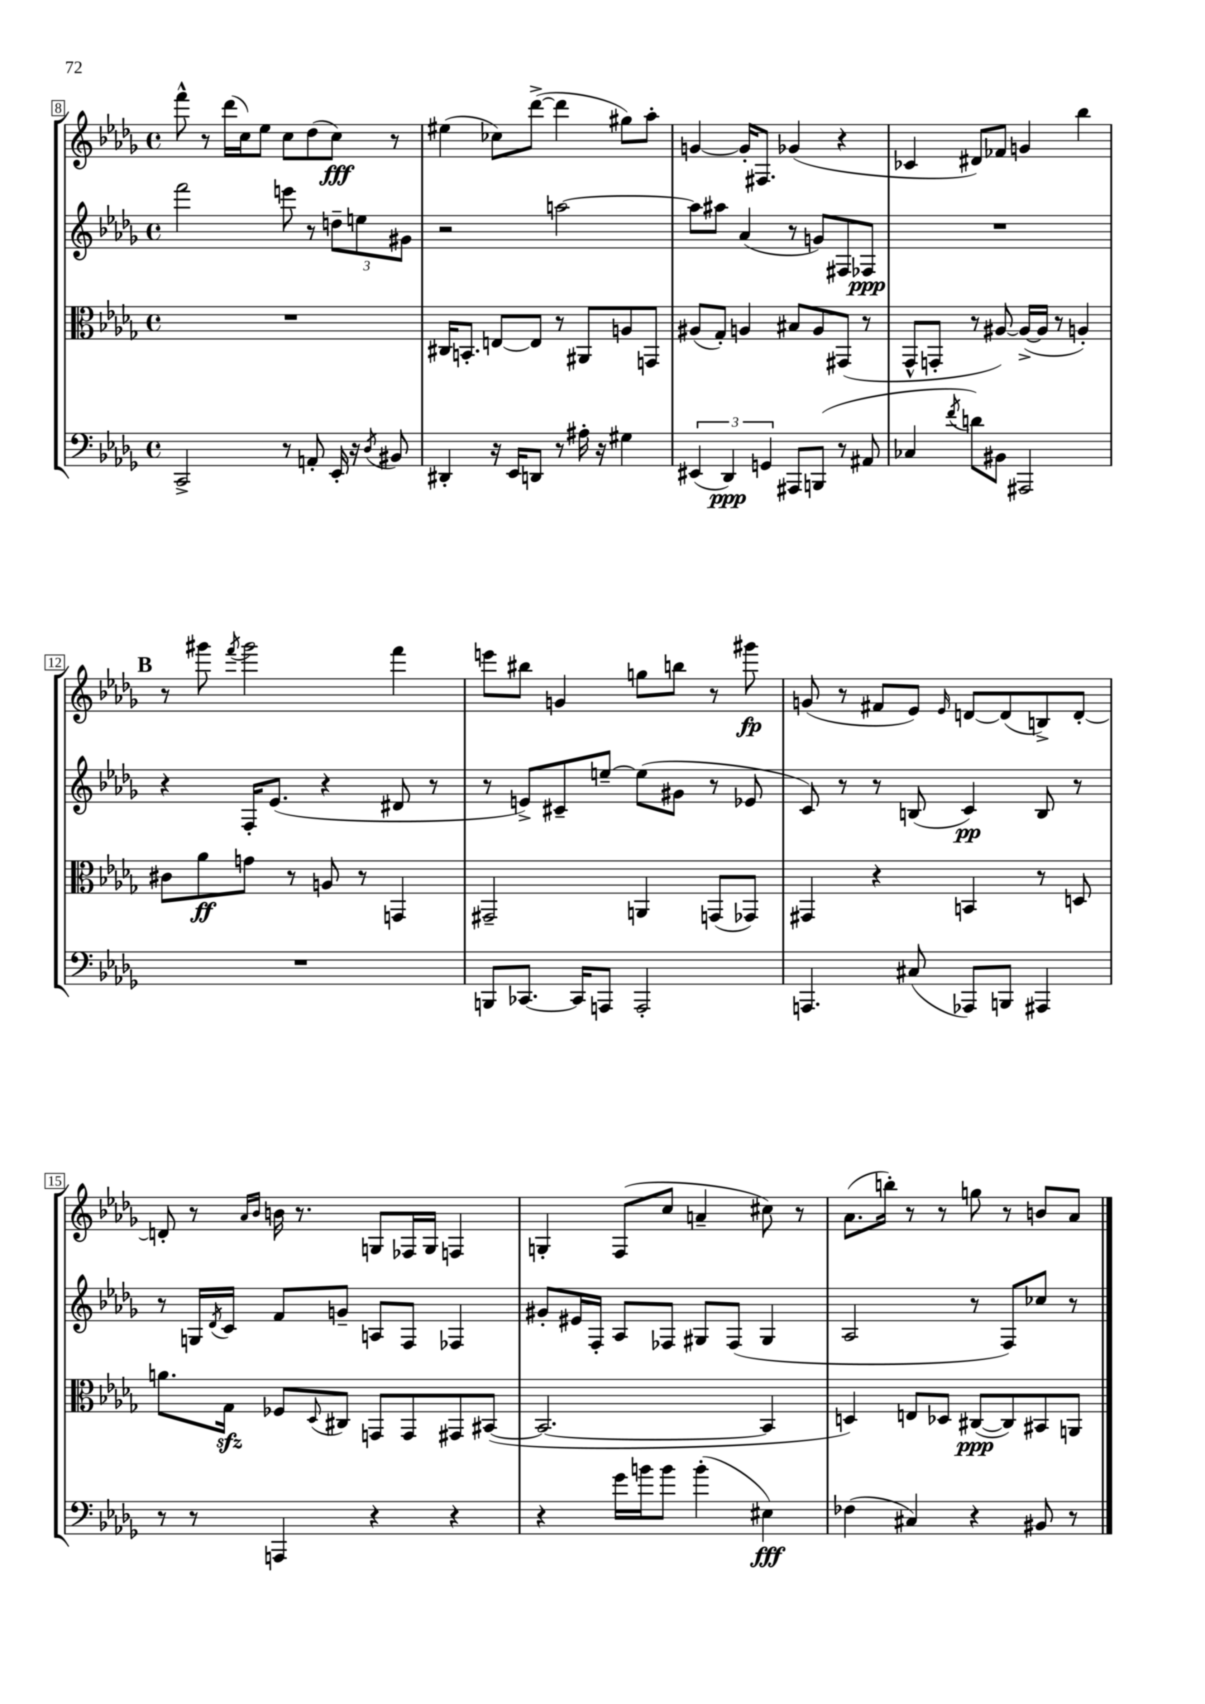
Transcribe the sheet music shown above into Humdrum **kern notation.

**kern	**kern	**kern	**kern
*staff4	*staff3	*staff2	*staff1
*clefF4	*clefC3	*clefG2	*clefG2
*k[b-e-a-d-g-]	*k[b-e-a-d-g-]	*k[b-e-a-d-g-]	*k[b-e-a-d-g-]
*M4/4	*M4/4	*M4/4	*M4/4
*met(c)	*met(c)	*met(c)	*met(c)
2CC^	1r	2fff	8fff^^
.	.	.	8r
.	.	.	(16ddd-
.	.	.	16cc)
.	.	.	8ee-
8r	.	8eee	8cc
8AA'	.	8r	(8dd-
16EE-'	.	12dd~	8cc)
16r	.	.	.
.	.	12ee	.
8qD-	.	.	.
8BB#	.	.	8r
.	.	12g#	.
=	=	=	=
4DD#'	16C#	2r	(4ee#
.	8.BB'	.	.
16r	[8E	.	8cc-)
16EE-	.	.	.
8DD	8E]	.	([8ddd-^
8r	8r	[2aa	4ddd-]
16A#'	8AA#	.	.
16r	.	.	.
4G#	8A	.	8gg#)
.	8GG	.	8aa-'
=	=	=	=
(6EE#	(8A#	8aa]	[4g
.	8G-')	8aa#	.
6DD-)	.	.	.
.	4A	(4a-	16g']
.	.	.	8.F#
6GG	.	.	.
8AAA#	8B#	8r	(4g-
(8BBB	8A	8g)	.
8r	(8GG#	8F#	4r
8AA#	8r	8F-	.
=	=	=	=
4C-	8GG-^^	1r	4c-
.	8GG'	.	.
8qf	.	.	.
8d)	8r	.	8d#)
8BB#	[8A#)	.	8f-
2AAA#	(16A#^_	.	4g
.	16A#]	.	.
.	8r	.	.
.	4A')	.	4bb-
=	=	=	=
1r	8c#	4r	8r
.	8a-	.	8ggg#
.	.	.	8qfff
.	8g	16F'	2ggg#
.	.	(8.e-	.
.	8r	.	.
.	8A	4r	.
.	8r	.	.
.	4GG	8d#	4fff
.	.	8r	.
=	=	=	=
8BBB	2GG#~	8r	8eee
[8.CC-	.	8e^)	8bb#
.	.	8c#~	4g
16CC-]	.	.	.
8AAA	.	[8ee~	.
2AAA'	4AA	(8ee]	8gg
.	.	8g#	8bb
.	(8GG	8r	8r
.	8GG-)	8e-	8ggg#
=	=	=	=
4.AAA	4GG#	8c)	(8g
.	.	8r	8r
.	4r	8r	8f#
(8C#	.	(8B	8e-)
.	.	.	16qqe-
8AAA-)	4BB	4c)	[8d
8BBB	.	.	(8d]
4AAA#	8r	8B	8B^)
.	8D	8r	[8d'
=	=	=	=
8r	8.a	8r	8d']
8r	.	16G	8r
.	.	8qd-	.
.	16G-	16c	.
.	.	.	16qqa-
.	.	.	16qqb-
4AAA	8F-	8f	16b
.	.	.	8.r
.	8qqD-	.	.
.	8C#	8g~	.
4r	8GG	8A	8G
.	8GG	8F	16F-
.	.	.	16G
4r	8GG#	4F-	4F
.	([8BB#	.	.
=	=	=	=
4r	2.BB#_	8g#'	4G'
.	.	16e#	.
.	.	16F'	.
16g-	.	8A-	(8F
16b	.	.	.
8b	.	8F-	8cc
(4b'	.	8G#	4a~
.	.	(8F-	.
4E#)	4BB#]	4G#	8cc#)
.	.	.	8r
=	=	=	=
(4F-	4D)	2A-	(8.a-
.	.	.	16bb')
4C#)	8E	.	8r
.	8D-	.	8r
4r	([8C#	8r	8gg
.	8C#])	8F)	8r
8BB#	8BB#	8cc-	8b
8r	8AA	8r	8a-
==	==	==	==
*-	*-	*-	*-
